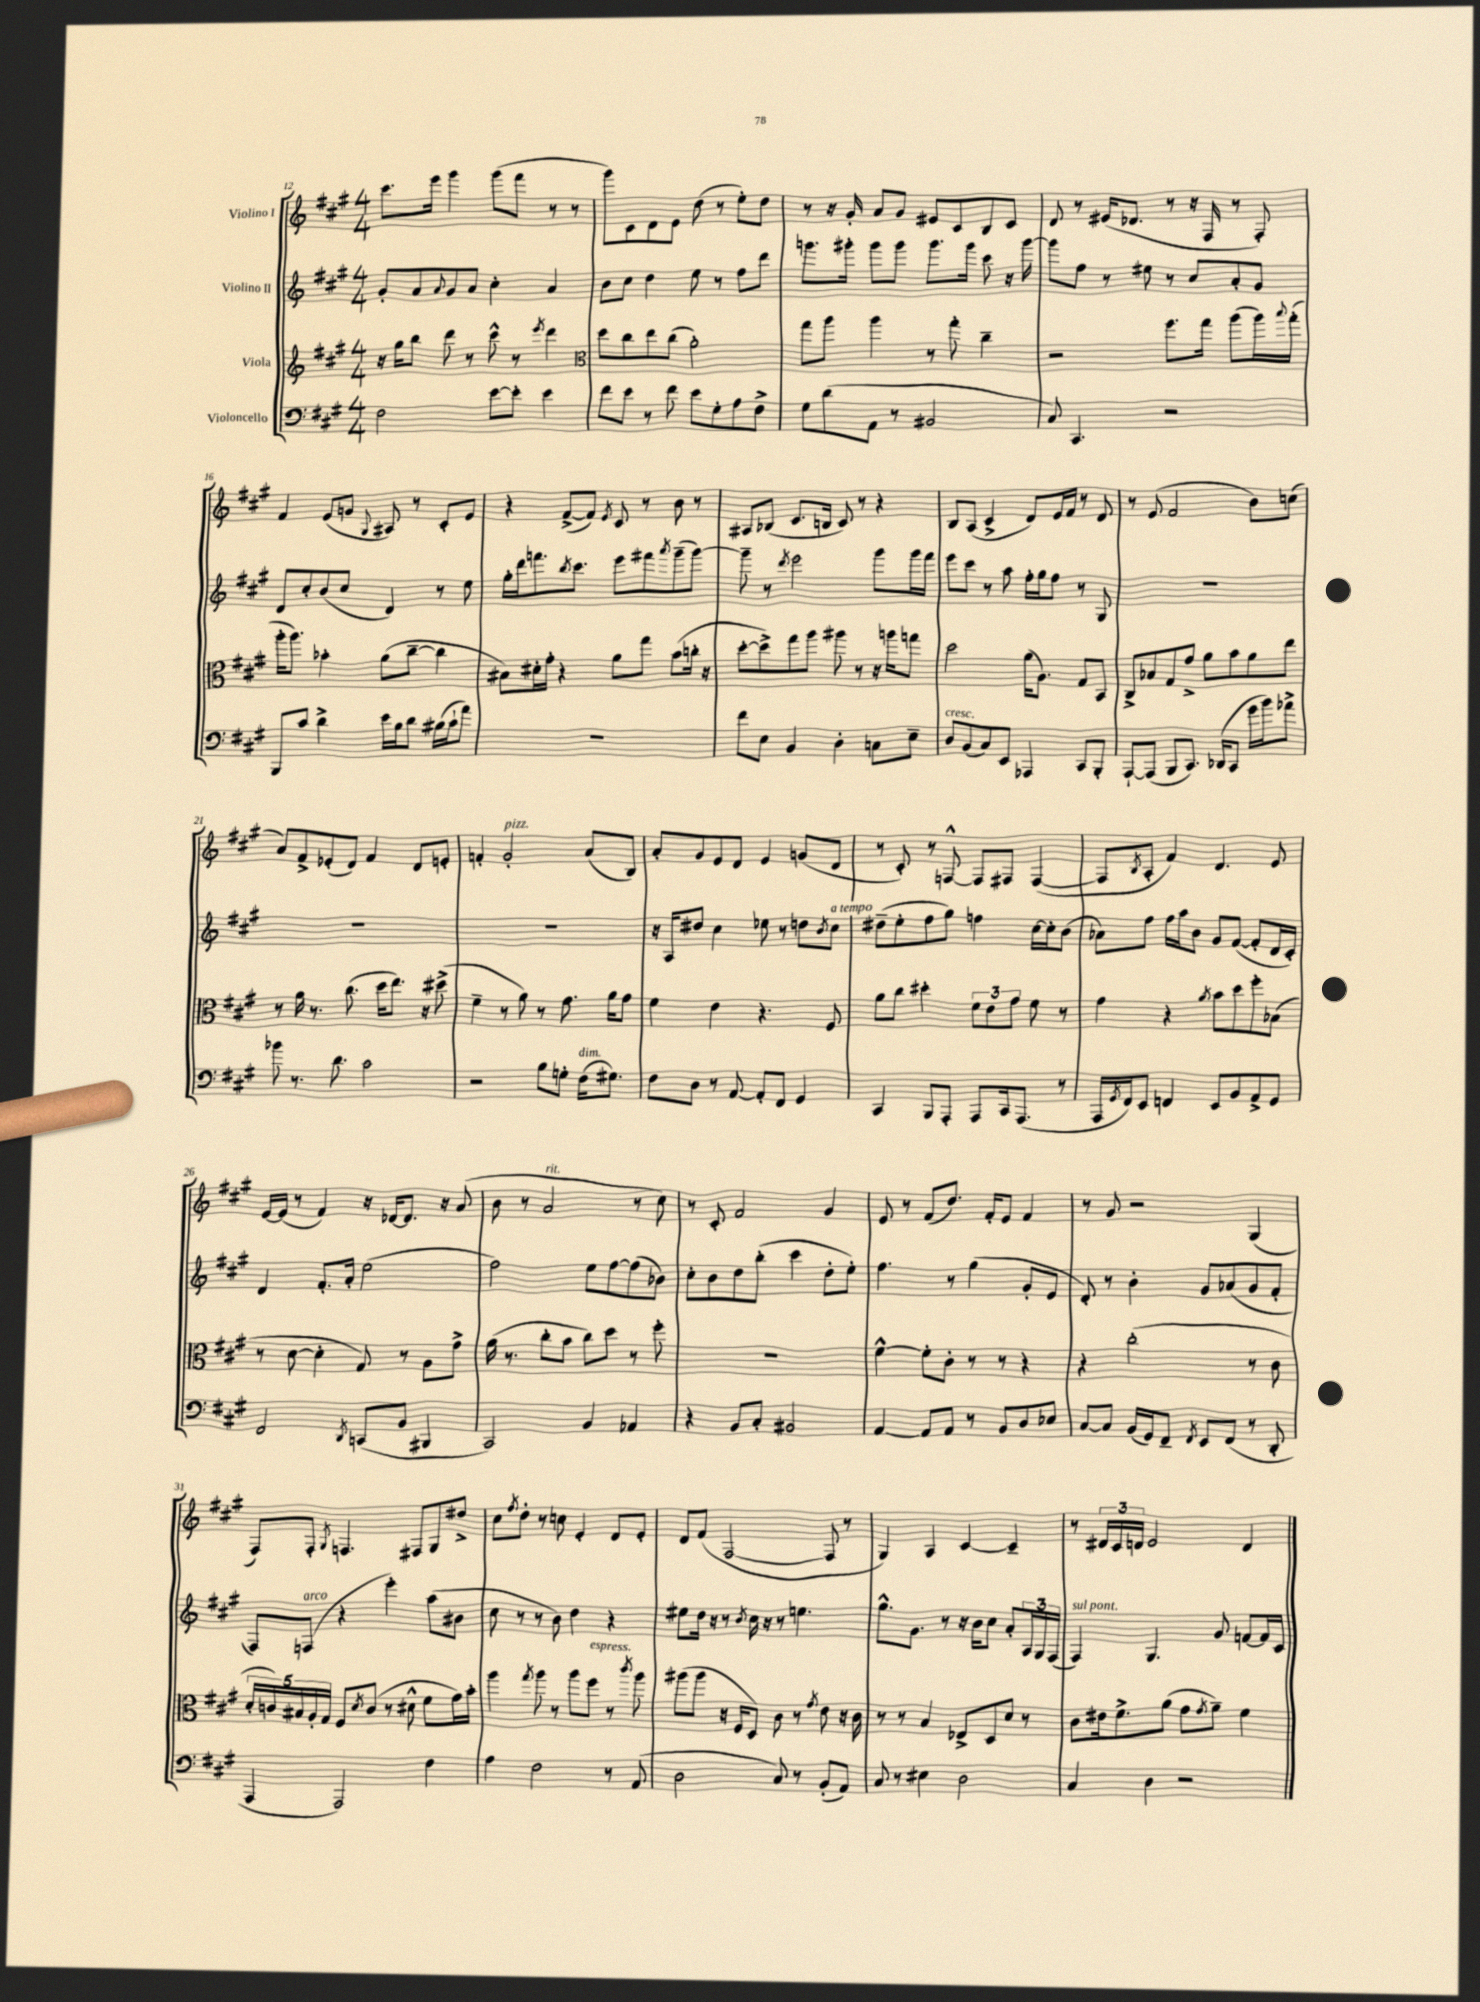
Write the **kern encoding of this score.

**kern	**kern	**kern	**kern
*staff4	*staff3	*staff2	*staff1
*clefF4	*clefG2	*clefG2	*clefG2
*k[f#c#g#]	*k[f#c#g#]	*k[f#c#g#]	*k[f#c#g#]
*M4/4	*M4/4	*M4/4	*M4/4
2F#	16r	8g#'	8.ccc#
.	16gg#	.	.
.	8bb	8a	.
.	.	.	16eee
.	.	8qqa	.
.	8ddd	8g#	4ggg#
.	8r	8a	.
[8e	8ccc#^^	4cc#'	(8ggg#
8e']	8r	.	8fff#
.	8qeee	.	.
4e	4ddd	4a	8r
.	.	.	8r
=	=	=	=
*	*clefC3	*	*
8f#	8dd	8b	8ggg#)
8e	8cc#	8cc#	8c#
8r	8ee	4dd	8d
8f#	(8cc#	.	8e
8e	2a')	8ee	(8dd
8G#'	.	8r	8r
8A	.	8ff#	8ee')
8F#^	.	8ddd	8dd
=	=	=	=
8G#	8gg#	8.ggg	8r
(8d	8aa	.	16r
.	.	16ggg#'	16g#'
8AA	4aa	8ggg#	8a
8r	.	8ggg#	8g#
2BB#	8r	8.ggg#	8e#
.	8gg#'	.	8c#
.	.	16ggg#	.
.	4cc#~	8ccc#	8B
.	.	16r	8c#
.	.	[16ggg#	.
=	=	=	=
8C#)	2r	8ggg#]	8d
4.CC#	.	8ff#	8r
.	.	8r	(16e#
.	.	.	8.d-
.	.	8ee#	.
2r	8.ff#	8r	8r
.	.	8cc#	16r
.	16gg#	.	16F#
.	(8aa	8a'	8r
.	16aa)	8g#	8F#')
.	8qqbb	.	.
.	(16gg#'	.	.
=	=	=	=
8BBB	16aa'	8d	4f#
.	8.aa)	.	.
8c#	.	8cc#'	.
4d^	4b-'	(8b	(8e
.	.	8cc#	8g
.	.	.	8qqG#
16e	(8a	4d)	8A#)
16B	.	.	.
8d	[8cc#~	.	8r
(16B#	4cc#]	8r	8c#'
16c#`	.	.	.
8a)	.	8ee	8e
=	=	=	=
1r	8B#)	16gg#'	4r
.	.	16ddd	.
.	16d#'	8.fff	.
.	16g#'	.	.
.	4r	.	([8f#^
.	.	8qbb	.
.	.	8.ccc#	.
.	.	.	8f#])
.	.	.	8qe
.	8a	8eee	8c#
.	8gg#	8fff#	8r
.	.	8qaaa	.
.	(8b	(8ggg#~	8b
.	16cc'	[8ggg#)	8r
.	16r	.	.
=	=	=	=
8f#	[8dd'	8ggg#~]	8A#
8E	8dd^])	8r	(8B-
.	.	8qddd	.
4BB	8gg#	2eee	8.c#
.	8aa	.	.
.	.	.	16B
4D'	8aa#	.	8c#)
.	8r	.	8r
8C	16r	8ggg#	4r
.	16aa	.	.
8E~	8gg	16ggg#	.
.	.	16fff#	.
=	=	=	=
8D	2dd	8eee	8B
(8BB	.	8ccc#	(8A
8C#)	.	8r	4c#^
8EE	.	8aa	.
4AAA-	(16a	16ff#'	8d)
.	8.A)	16gg#	.
.	.	8ff#	16e
.	.	.	16f#
8CC#	8G#	8r	8r
8BBB'	8BB	8G#	8d
=	=	=	=
[8AAA`	8C#^	1r	8r
(8AAA]	8B-	.	(8e
8BBB	8G#	.	2f#
8.CC#)	8g#^	.	.
.	8a	.	.
(16DD-	.	.	.
8CC#	8b	.	.
16g#	8a	.	8b)
16b)	.	.	.
8a-^	8ee	.	(8cc
=	=	=	=
8b-	8r	1r	8a)
8.r	16a	.	8f#^
.	8.r	.	.
.	.	.	(8e-'
8.d	.	.	.
.	(8.cc#	.	8d)
2c#	.	.	4f#
.	16dd	.	.
.	8.ee)	.	.
.	.	.	8d
.	16r	.	.
.	(8dd#^	.	8e'
=	=	=	=
2r	4f#~	1r	4f'
.	8r	.	2g#'
.	8a)	.	.
8B	8r	.	.
8G'	8.g#	.	.
(16F#	.	.	(8a
8.G#)	16a	.	.
.	8g#	.	8B)
=	=	=	=
8F#	4f#	16r	8a'
.	.	16A	.
8D	.	8dd#	8g#
8r	4e	4cc#	8e
[8AA	.	.	8d
8AA']	4.r	8ee-	4e
8FF#	.	8r	.
4GG#	.	8dd	(8g
.	.	8qb	.
.	8F#	8cc#	8d
=	=	=	=
4CC#	8a	(8dd#~	8r
.	8cc#	8ee'	8c#')
8BBB	4dd#'	8ff#	8r
8AAA'	.	8gg#)	[8F^^
8AAA	12f#	4ff	8F]
.	12e	.	.
16CC#	.	.	8F#
.	12g#	.	.
(8.AAA	.	.	.
.	8f#	[16cc#	([4F#
.	.	16cc#']	.
8r	8r	(8b	.
=	=	=	=
16AAA	4g#	8a-)	8F#]
8qGG#	.	.	.
16FF#)	.	.	.
.	.	.	8qB
8EE	.	8ff#	8A'
4FF	4r	16ff#	4f#)
.	.	16aa	.
.	.	8b	.
.	8qa	.	.
8EE	8b	8g#	4.d
8BB	8dd	([8f#	.
8AA^	8ff#'	8f#']	.
8GG#	(8B-	16d	8e
.	.	16c#')	.
=	=	=	=
2FF#	8r	4d	[16e
.	.	.	(16e]
.	[8d	.	8r
.	4d']	8.f#'	4f#)
.	.	16a'	.
8qDD	.	.	.
(8CC	8G#)	(2ee	16r
.	.	.	[16d-
8BB	8r	.	8.d-]
4BBB#	8A	.	.
.	.	.	16r
.	8g#^	.	(8a
=	=	=	=
2CC#)	(16a	2ff#)	8b
.	8.r	.	.
.	.	.	8r
.	8cc#'	.	2a
.	8b	.	.
4BB	8cc#)	8ee	.
.	8dd	[8ff#	.
4AA-	8r	(8ff#]	8r
.	8ff#'	8b-)	8cc#)
=	=	=	=
4r	1r	8cc#'	8r
.	.	8b	8c#'
8BB	.	8dd	2f#
8C#'	.	(8bb'	.
2BB#	.	4ccc#	.
.	.	8dd'	4g#
.	.	8ee')	.
=	=	=	=
[4AA	[4f#^^	4.ff#	8e
.	.	.	8r
8AA]	8f#']	.	(8f#
8AA	8c#'	8r	8.dd)
8r	8r	(4gg#	.
.	.	.	16f#'
8BB	8r	.	8e
8D	4r	8g#'	4f#
8E-	.	8e	.
=	=	=	=
[8C#	4r	8d')	8r
8C#]	.	8r	8g#
(16BB	(2cc#'	4b'	2r
16GG#)	.	.	.
8FF#~	.	.	.
8qFF#	.	.	.
8EE	.	8g#	.
(8FF#	.	(8a-	.
8r	8r	8g#	(4G#
8DD'	8c#	8f#'	.
=	=	=	=
4AAA	20d'	8F#)	8F#)
.	20c)	.	.
.	20B#	.	.
.	.	(8F	8F#'
.	20A'	.	.
.	20G#	.	.
.	.	.	8qG#
2AAA)	8F#	4r	4.F
.	8qd	.	.
.	(8c	.	.
.	8r	4eee')	.
.	8d#^^	.	8F#
4F#	8f#	(8aa	8G#
.	16g#)	8b#	8dd#^
.	16b'	.	.
=	=	=	=
4A	4aa	8cc#	8cc#
.	.	.	8qff#
.	.	8r	8dd'
.	8qgg#	.	.
2F#	8aa	8r	8r
.	8r	8b)	8cc
.	8aa	4dd	4e'
.	8ff#	.	.
8r	8r	4r	8d
.	8qccc#	.	.
(8AA	8aa	.	8e'
=	=	=	=
2D	(8aa#	8ee#	8d
.	8aa#	16dd	(8f#
.	.	16r	.
.	16r	8r	[2F#
.	16F#	.	.
.	.	8qb	.
.	8D)	16cc#	.
.	.	16r	.
8C#)	8c#	8r	.
8r	8r	4.ee	.
.	8qg#	.	.
(8BB'	8e	.	8F#]
8AA)	16r	.	8r
.	16c#	.	.
=	=	=	=
8C#	8r	8.gg#^^	4G#)
8r	8r	.	.
.	.	8.g#	.
4E#	4B	.	4A
.	.	8r	.
2D	8E-^	16r	[4c#
.	.	16b	.
.	8D	8cc#	.
.	8d	8a'	4c#~]
.	8r	24A	.
.	.	24G#	.
.	.	(24F#	.
=	=	=	=
4C#	8c#	4F#)	8r
.	16e#	.	24d#
.	.	.	24c#
.	8.f#^	.	.
.	.	.	24d
4D	.	4.G#	2e
.	(8a	.	.
2r	8g#	.	.
.	8qg#	.	.
.	8a~)	8g#	.
.	4f#	[8f	4d
.	.	16f]	.
.	.	16c#	.
==	==	==	==
*-	*-	*-	*-
